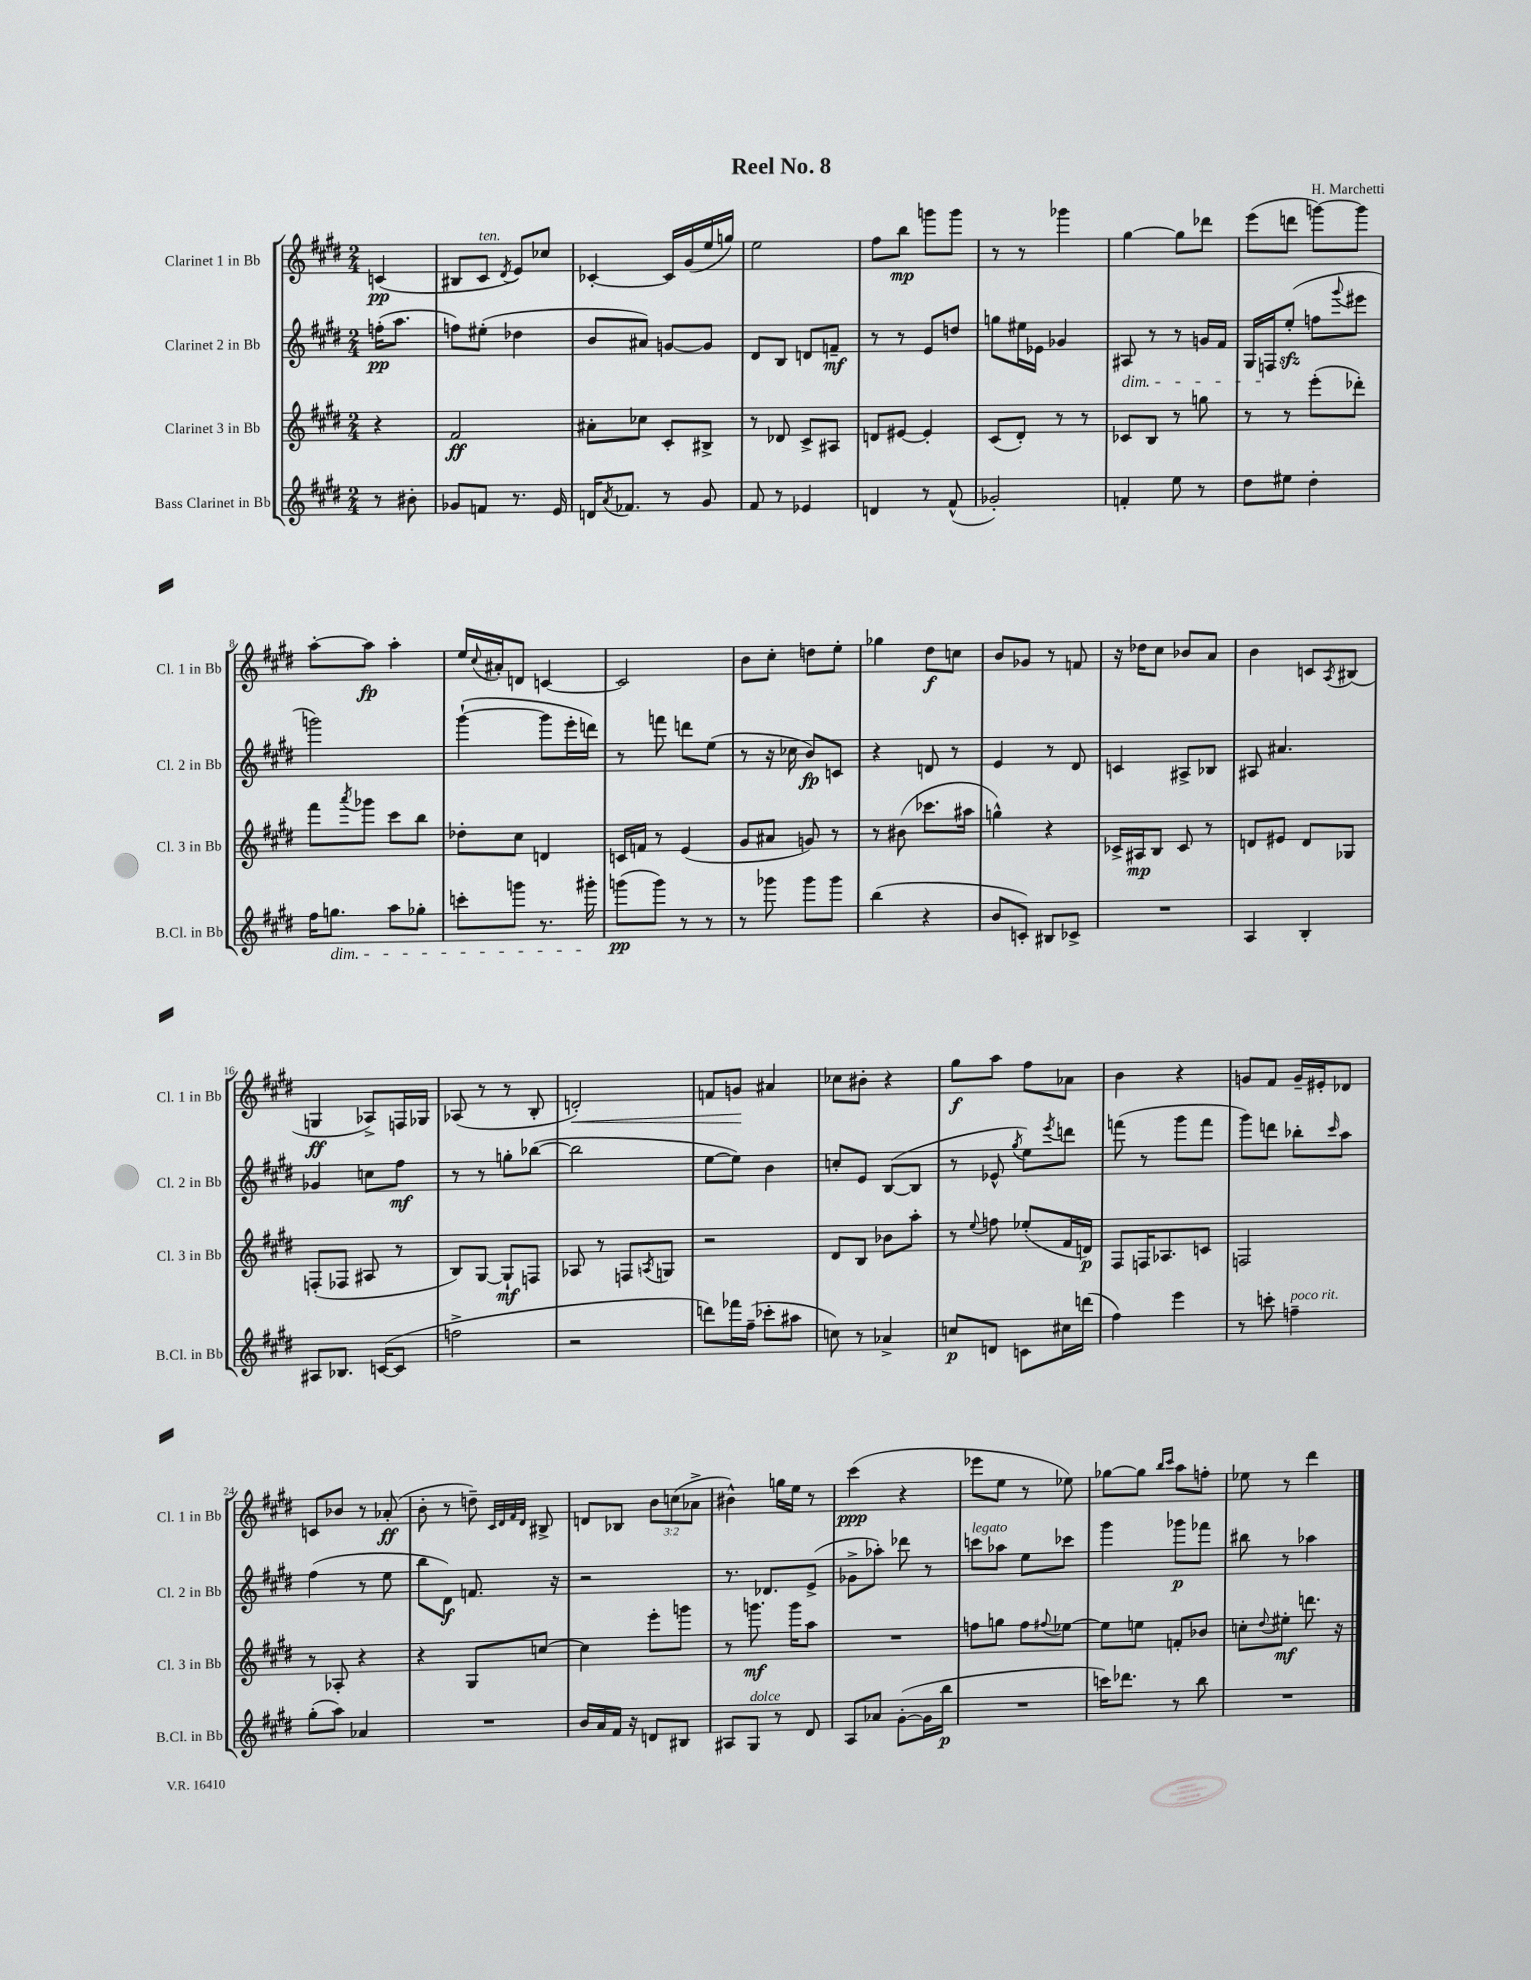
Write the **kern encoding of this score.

**kern	**dynam	**kern	**dynam	**kern	**dynam	**kern	**dynam
*part4	*part4	*part3	*part3	*part2	*part2	*part1	*part1
*staff4	*staff4	*staff3	*staff3	*staff2	*staff2	*staff1	*staff1
*I"Bass Clarinet in Bb	*	*I"Clarinet 3 in Bb	*	*I"Clarinet 2 in Bb	*	*I"Clarinet 1 in Bb	*
*I'B.Cl. in Bb	*	*I'Cl. 3 in Bb	*	*I'Cl. 2 in Bb	*	*I'Cl. 1 in Bb	*
*clefG2	*	*clefG2	*	*clefG2	*	*clefG2	*
*k[f#c#g#d#]	*	*k[f#c#g#d#]	*	*k[f#c#g#d#]	*	*k[f#c#g#d#]	*
*M2/4	*	*M2/4	*	*M2/4	*	*M2/4	*
=	=	=	=	=	=	=	=
8r	.	4r	.	(16ffn'\KL	pp	(4cn/	pp
.	.	.	.	8.aa\J	.	.	.
8b#X'\	.	.	.	.	.	.	.
=1	=1	=1	=1	=1	=1	=1	=1
8g-X/L	.	2f#/	ff	8ffn\L)	.	8B#X/L	.
!	!	!	!	!	!	!LO:TX:a:i:t=ten.	!
8fn/J	.	.	.	(8ee#X'\J	.	8c#/J	.
.	.	.	.	.	.	8qd#/	.
8.r	.	.	.	4dd-X\	.	8e/L)	.
.	.	.	.	.	.	8cc-X/J	.
16e/	.	.	.	.	.	.	.
=2	=2	=2	=2	=2	=2	=2	=2
16dn/KL	.	8a#X'\L	.	8b/L	.	[4c-X'/	.
8qa/	.	.	.	.	.	.	.
8.f-X/J	.	.	.	.	.	.	.
.	.	8cc-X\J	.	8a#X/J)	.	.	.
8r	.	8c#'/L	.	[8gn/L	.	16c-/LL]	.
.	.	.	.	.	.	(16g#/	.
8g#/	.	8B#X^/J	.	8g/J]	.	16ee/	.
.	.	.	.	.	.	16ggn/JJ)	.
=3	=3	=3	=3	=3	=3	=3	=3
8f#/	.	8r	.	8d#/L	.	2ee\	.
8r	.	8d-X/	.	8B/J	.	.	.
4e-X/	.	8c#^/L	.	8dn/L	.	.	.
.	.	8A#X/J	.	8fn~/J	mf	.	.
=4	=4	=4	=4	=4	=4	=4	=4
4dn/	.	8dn/L	.	8r	.	8ff#\L	.
.	.	[8e#X/J	.	8r	.	8bb\J	mp
8r	.	4e#'/]	.	8e/L	.	8gggn\L	.
(8f#^^/	.	.	.	8ddn/J	.	8ggg\J	.
=5	=5	=5	=5	=5	=5	=5	=5
2g-X'/)	.	(8c#/L	.	8ggn\L	.	8r	.
.	.	8d#'/J)	.	16ee#X\L	.	8r	.
.	.	.	.	16e-X\JJ	.	.	.
.	.	8r	.	4g-X/	.	4ggg-X\	.
.	.	8r	.	.	.	.	.
=6	=6	=6	=6	=6	=6	=6	=6
!	!	!	!	!LO:TX:b:i:t=dim.	!	!	!
4fn'/	.	8c-X/L	.	8A#X/	.	[4gg#\	.
.	.	8B/J	.	8r	.	.	.
8ee\	.	8r	.	8r	.	8gg#\L]	.
8r	.	8ggn\	.	16gn/LL	.	8ddd-X\J	.
.	.	.	.	16f#/JJ	.	.	.
=7	=7	=7	=7	=7	=7	=7	=7
8dd#\L	.	8r	.	16G#/LL	.	(8eee\L	.
.	.	.	.	16Fn/J	.	.	.
8ee#X\J	.	8r	.	(8eezz'/J	.	8dddn\J	.
4dd#'\	.	(8eee'\L	.	8ffn\L	.	[8gggn\L)	.
.	.	.	.	8qqggg#/	.	.	.
.	.	8ddd-X'\J)	.	8eee#X\J	.	8ggg\J]	.
!!LO:LB:g=z
=8	=8	=8	=8	=8	=8	=8	=8
16ff#\KL	.	8fff#\L	.	2gggn\)	.	[8aa'\L	.
!LO:TX:b:i:t=dim.	!	!	!	!	!	!	!
8.ggn\J	.	.	.	.	.	.	.
.	.	8qaaa/	.	.	.	.	.
.	.	8ggg-X\J	.	.	.	8aa\J]	fp
8aa\L	.	8ccc#\L	.	.	.	4aa'\	.
8gg-X'\J	.	8bb\J	.	.	.	.	.
=9	=9	=9	=9	=9	=9	=9	=9
8cccn'\L	.	8dd-X'\L	.	([4ggg#`\	.	16ee/LL	.
.	.	.	.	.	.	8qqcc#/	.
.	.	.	.	.	.	16a#X'/J	.
8gggn\J	.	8cc#\J	.	.	.	8dn/J	.
8.r	.	4dn/	.	8ggg#\L]	.	[4cn/	.
.	.	.	.	16eee'\L	.	.	.
16ggg#X'\	.	.	.	16dddn\JJ)	.	.	.
=10	=10	=10	=10	=10	=10	=10	=10
(8gggn\L	pp	16cn/LL	.	8r	.	2c/]	.
.	.	16fn/JJ	.	.	.	.	.
8ggg\J)	.	8r	.	8fffn\	.	.	.
8r	.	(4e/	.	8dddn\L	.	.	.
8r	.	.	.	(8ee\J	.	.	.
=11	=11	=11	=11	=11	=11	=11	=11
8r	.	8g#/L	.	8r	.	8b\L	.
8ggg-X\	.	8a#X/J	.	16r	.	8cc#'\J	.
.	.	.	.	16cc-X\	.	.	.
8ggg-\L	.	8gn/)	.	8b/L)	fp	8ddn\L	.
8ggg-\J	.	8r	.	8cn/J	.	8ee'\J	.
=12	=12	=12	=12	=12	=12	=12	=12
(4bb\	.	8r	.	4r	.	4gg-X\	.
.	.	(8b#X\	.	.	.	.	.
4r	.	8.ccc-X\L	.	8dn/	.	8dd#\L	f
.	.	.	.	8r	.	8ccn\J	.
.	.	16aa#X\Jk	.	.	.	.	.
=13	=13	=13	=13	=13	=13	=13	=13
8b/L	.	4ggn^^\)	.	4e/	.	8b/L	.
8cn'/J)	.	.	.	.	.	8g-X/J	.
8B#X/L	.	4r	.	8r	.	8r	.
8c-X^/J	.	.	.	8d#/	.	8fn/	.
=14	=14	=14	=14	=14	=14	=14	=14
2r	.	16c-X^/LL	.	4cn/	.	16r	.
.	.	16A#X/J	mp	.	.	16dd-X\KL	.
.	.	8B/J	.	.	.	8cc#\J	.
.	.	8c-/	.	8A#X^/L	.	8b-X/L	.
.	.	8r	.	8B-X/J	.	8a/J	.
=15	=15	=15	=15	=15	=15	=15	=15
4A/	.	8dn/L	.	8A#X/	.	4b\	.
.	.	8e#X/J	.	4.a#X/	.	.	.
4B'/	.	8d/L	.	.	.	8cn/L	.
.	.	.	.	.	.	8qA/	.
.	.	8G-X/J	.	.	.	(8B#X/J	.
!!LO:LB:g=z
=16	=16	=16	=16	=16	=16	=16	=16
8A#X/L	.	(8Fn'/L	.	4g-X/	.	4Gn/	ff
8.B-X/J	.	8F-X/J	.	.	.	.	.
.	.	8A#X/	.	8ccn\L	.	8A-X^/L)	.
([16cn/KL	.	.	.	.	.	.	.
8c/J]	.	8r	.	8ff#\J	mf	16Fn/L	.
.	.	.	.	.	.	16G-X/JJ	.
=17	=17	=17	=17	=17	=17	=17	=17
2ffn^\	.	8B/L)	.	8r	.	(8A-X/	.
.	.	[8G#/J	.	8r	.	8r	.
.	.	8G#`/L]	mf	8ggn'\L	.	8r	.
.	.	8Fn/J	.	([8bb-X\J	.	8B'/	.
=18	=18	=18	=18	=18	=18	=18	=18
!	!	!	!	!	!	!	!LO:HP:b
2r	.	8A-X/	.	2bb-\]	.	2dn'/)	<
.	.	8r	.	.	.	.	.
.	.	8Fn/L	.	.	.	.	.
.	.	8qAn/	.	.	.	.	.
.	.	8Gn/J	.	.	.	.	.
=19	=19	=19	=19	=19	=19	=19	=19
8dddn\L)	.	2r	.	[8ee\L	.	8fn/L	.
16fff-X\L	.	.	.	8ee\J])	.	8gn/J	.
(16ff#~\JJ	.	.	.	.	.	.	.
8ccc-X'\L	.	.	.	4b\	.	4a#X/	[
8aa#X\J	.	.	.	.	.	.	.
=20	=20	=20	=20	=20	=20	=20	=20
8ccn\)	.	8d#/L	.	8ccn'/L	.	8cc-X\L	.
8r	.	8B/J	.	8e/J	.	8b#X'\J	.
4a-X^/	.	8b-X\L	.	([8B/L	.	4r	.
.	.	8aa'\J	.	8B/J]	.	.	.
=21	=21	=21	=21	=21	=21	=21	=21
8ccn/L	p	8r	.	8r	.	8gg#\L	f
.	.	8qqee/	.	.	.	.	.
8dn/J	.	8ffn\	.	8e-X^^/	.	8aa\J	.
.	.	.	.	8qgg#/	.	.	.
8cn\L	.	(8ee-X'/L	.	8ee\L)	.	8ff#\L	.
.	.	.	.	8qeee/	.	.	.
16cc#X\L	.	16f#/L	.	8dddn\J	.	8a-X\J	.
(16dddn\JJ	.	16dn/JJ)	p	.	.	.	.
=22	=22	=22	=22	=22	=22	=22	=22
4ff#\)	.	8F#/L	.	(8fffn\	.	4b\	.
.	.	16Fn/K	.	8r	.	.	.
.	.	8.A-X/	.	.	.	.	.
4eee\	.	.	.	8ggg#\L	.	4r	.
.	.	8cn/J	.	8fff\J	.	.	.
=23	=23	=23	=23	=23	=23	=23	=23
8r	.	2Fn/	.	8ggg#\L)	.	8gn/L	.
8cccn'\	.	.	.	8dddn\J	.	8f#/J	.
!LO:TX:a:i:t=poco rit.	!	!	!	!	!	!	!
4ffn~\	.	.	.	8bb-X'\L	.	16g~/LL	.
.	.	.	.	.	.	16e#X'/J	.
.	.	.	.	16qqccc#/	.	.	.
.	.	.	.	8aa\J	.	8d-X/J	.
!!LO:LB:g=z
=24	=24	=24	=24	=24	=24	=24	=24
(8gg#'\L	.	8r	.	(4ff#\	.	8cn/L	.
8aa\J)	.	8A-X'/	.	.	.	8b-X/J	.
4a-X/	.	4r	.	8r	.	8r	.
.	.	.	.	8ee\	.	(8a-X'/	ff
=25	=25	=25	=25	=25	=25	=25	=25
2r	.	4r	.	8bb\L	.	8b'\	.
.	.	.	.	8d#\J)	f	8r	.
.	.	8G#/L	.	8.fn/	.	8ddn~\)	.
.	.	.	.	.	.	32qqc#/LLL	.
.	.	.	.	.	.	32qqd#/	.
.	.	.	.	.	.	32qqf#/	.
.	.	.	.	.	.	32qqd#/JJJ	.
.	.	[8ccn/J	.	.	.	8B#X^/	.
.	.	.	.	16r	.	.	.
=26	=26	=26	=26	=26	=26	=26	=26
16b/LL	.	4cc\]	.	2r	.	8dn/L	.
16a/	.	.	.	.	.	.	.
16f#/JJ	.	.	.	.	.	8B-X/J	.
16r	.	.	.	.	.	.	.
8dn/L	.	8eee'\L	.	.	.	12b\L	.
.	.	.	.	.	.	(12ccn\	.
8B#X/J	.	8gggn\J	.	.	.	.	.
.	.	.	.	.	.	12a-X^\J	.
=27	=27	=27	=27	=27	=27	=27	=27
8A#X/L	.	8r	.	8.r	.	4b#X^^\)	.
!LO:TX:a:i:t=dolce	!	!	!	!	!	!	!
8G#/J	.	8.gggn\	mf	.	.	.	.
.	.	.	.	8.d-X/L	.	.	.
8r	.	.	.	.	.	16ggn\LL	.
.	.	16ggg\KL	.	.	.	16ee\JJ	.
8d#/	.	8aa\J	.	(8e^/J	.	8r	.
=28	=28	=28	=28	=28	=28	=28	=28
8A/L	.	2r	.	8g-X^\L	.	(4ccc#\	ppp
8a-X/J	.	.	.	8aa-X'\J)	.	.	.
([8g#'\L	.	.	.	8ddd-X\	.	4r	.
16g#\L]	.	.	.	8r	.	.	.
16bb\JJ	p	.	.	.	.	.	.
=29	=29	=29	=29	=29	=29	=29	=29
!	!	!	!	!LO:TX:a:i:t=legato	!	!	!
2r	.	8ffn\L	.	8cccn\L	.	8eee-X\L	.
.	.	8ggn\J	.	8aa-X\J	.	8ee\J	.
.	.	8ff\L	.	8ee\L	.	8r	.
.	.	8qqff#X/	.	.	.	.	.
.	.	[8ee-X\J	.	8ccc-X\J	.	8ee-X\)	.
=30	=30	=30	=30	=30	=30	=30	=30
16cccn\KL)	.	8ee-\L]	.	4ggg#\	.	[8gg-X\L	.
8.ddd-X\J	.	.	.	.	.	.	.
.	.	8een\J	.	.	.	8gg-\J]	.
.	.	.	.	.	.	16qqbb/LL	.
.	.	.	.	.	.	16qqccc#/JJ	.
8r	.	8fn'/L	.	8ggg-X\L	p	8aa\L	.
8bb\	.	8b-X/J	.	8fff-X\J	.	8ffn'\J	.
=31	=31	=31	=31	=31	=31	=31	=31
2r	.	8ccn'\L	.	8bb#X\	.	8ee-X\	.
.	.	8qqdd#/	.	.	.	.	.
.	.	8ee#X'\J	mf	8r	.	8r	.
.	.	8.dddn\	.	4aa-X\	.	4ddd#\	.
.	.	16r	.	.	.	.	.
==	==	==	==	==	==	==	==
*-	*-	*-	*-	*-	*-	*-	*-
